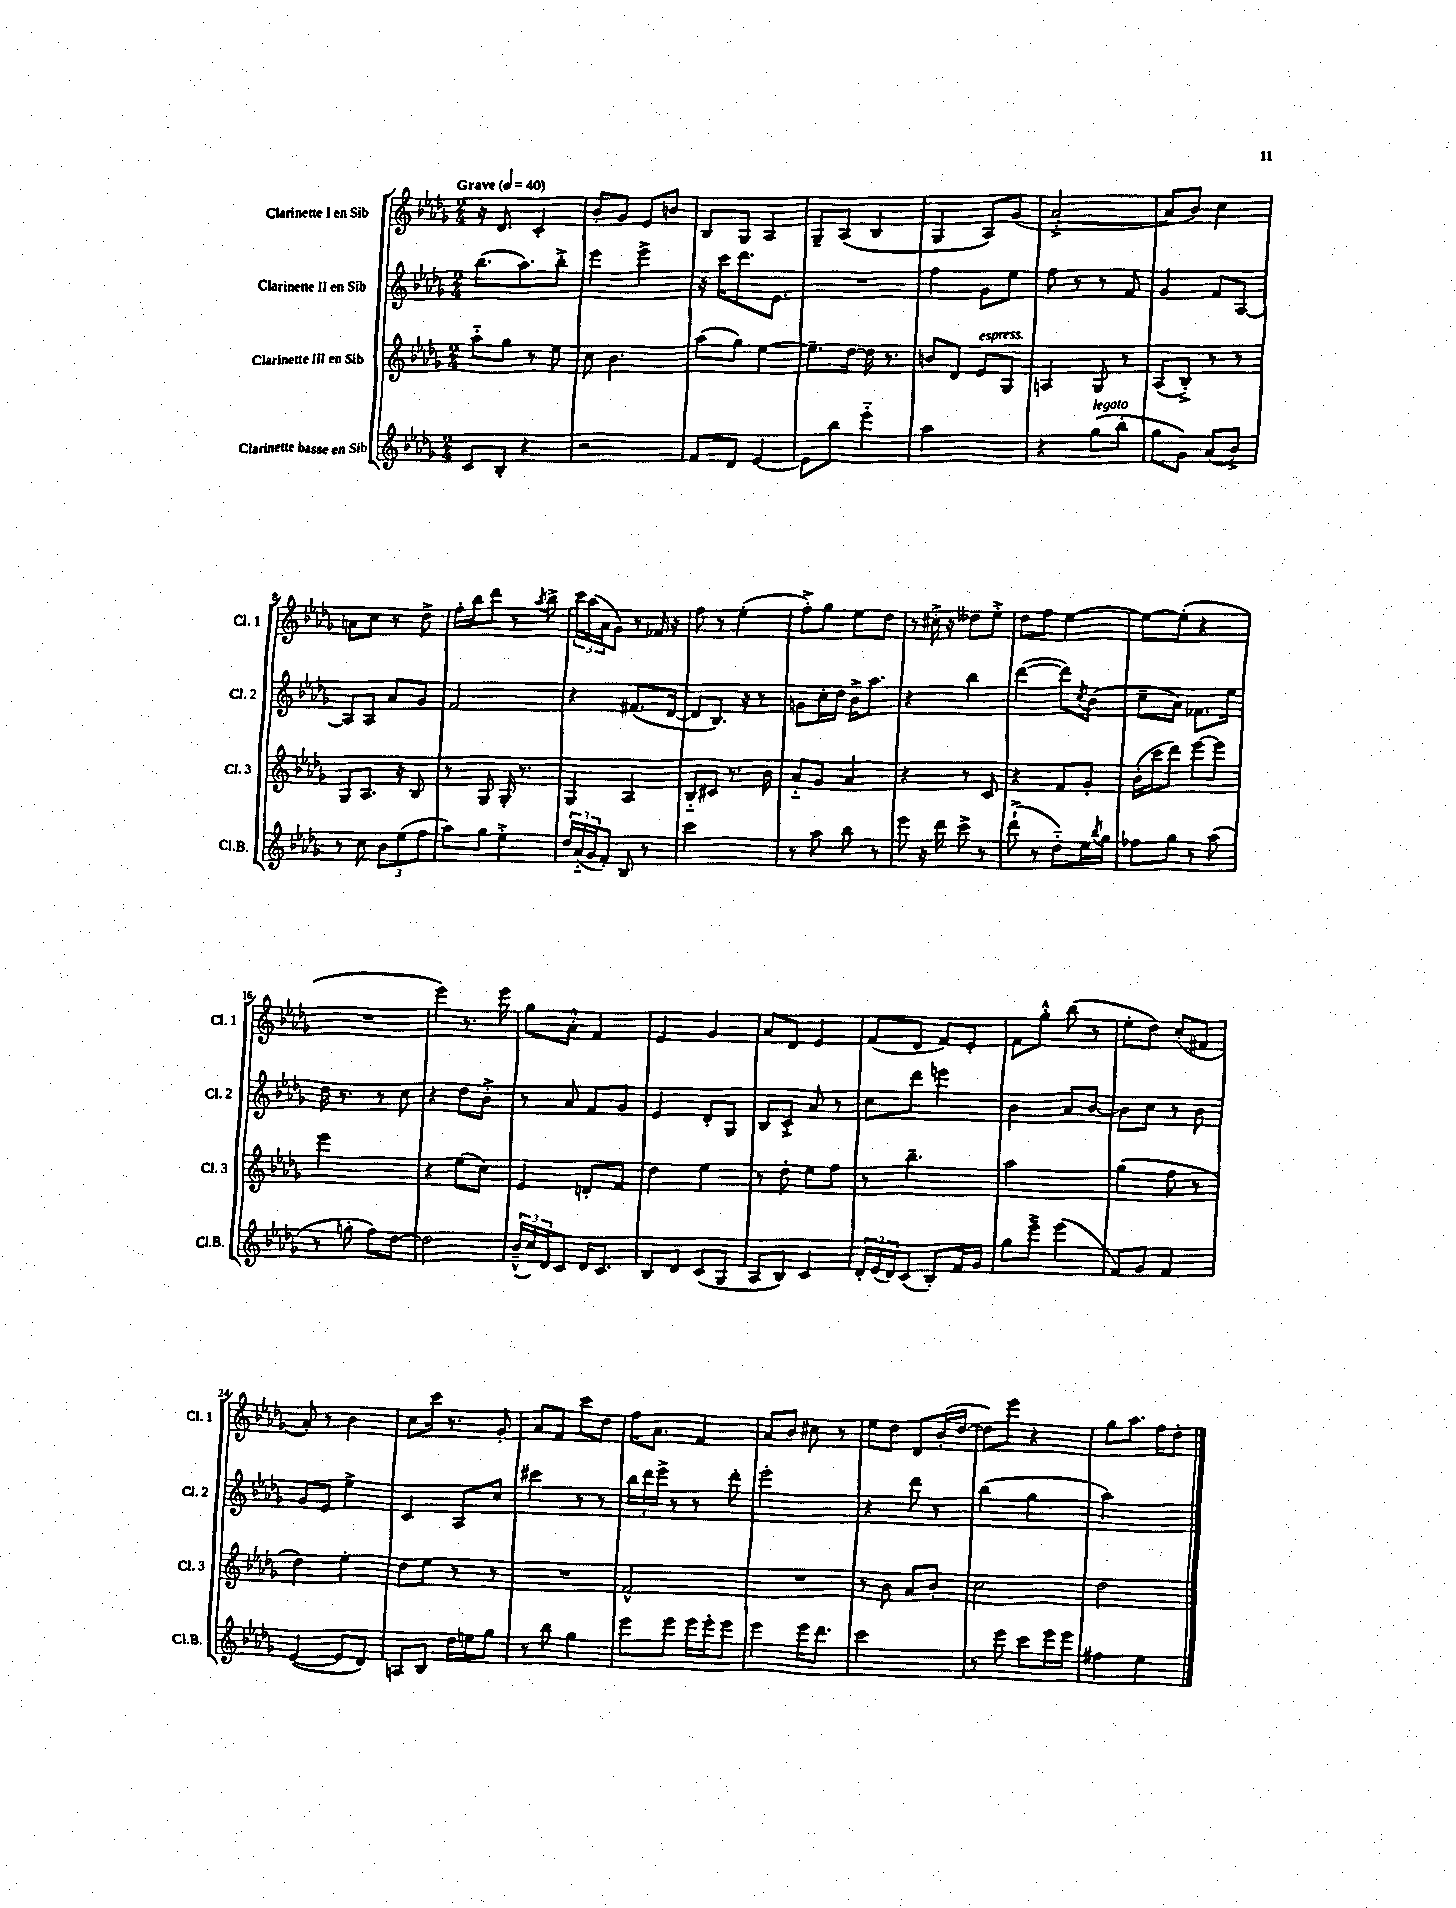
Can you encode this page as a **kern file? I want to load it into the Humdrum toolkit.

**kern	**kern	**kern	**kern
*staff4	*staff3	*staff2	*staff1
*clefG2	*clefG2	*clefG2	*clefG2
*k[b-e-a-d-g-]	*k[b-e-a-d-g-]	*k[b-e-a-d-g-]	*k[b-e-a-d-g-]
*M2/4	*M2/4	*M2/4	*M2/4
*MM40	*MM40	*MM40	*MM40
8c	8aa-'~	(8.bb-	16r
.	.	.	8.d-
8B-'	8gg-	.	.
.	.	8.aa-)	.
4r	8r	.	4c'
.	8ee-	8bb-'^	.
=	=	=	=
2r	8cc	4eee-	8b-'
.	4.b-	.	8g-
.	.	4eee-^	8e-
.	.	.	8b
=	=	=	=
8f	(8aa-	16r	8B-
.	.	16ccc	.
8d-	8gg-)	8.ddd-	8G-
[4e-	[4ee-	.	4A-
.	.	8.e-	.
=	=	=	=
8e-]	8.ee-~]	2r	8G-~
8bb-	.	.	(8A-
.	[16dd-	.	.
4eee-'~	16dd-]	.	4B-
.	8.r	.	.
=	=	=	=
2aa-	8b	4ff	4G-
.	8d-	.	.
.	8e-	8g-	8A-)
.	8G-	8ee-	(8g-
=	=	=	=
4r	4A	8ff	[2a-'^
.	.	8r	.
(8gg-	8G-	8r	.
8bb-'	8r	8f	.
=	=	=	=
8gg-	(8A-	4g-	8a-]
8g-)	8B-'^)	.	8b-)
(8a-	8r	8f	4cc
8b-^)	8r	[8A-	.
=	=	=	=
8r	8G-	8A-]	8a
8cc	8.A-	8A-	8cc
12b-	.	8a-	8r
.	16r	.	.
(12ee-	.	.	.
.	8B-	8g-	8dd-^
12ff	.	.	.
=	=	=	=
8aa-)	8r	2f	16ff'
.	.	.	16bb-
8gg-	8G-	.	8ddd-
4ee-'^	16G-'	.	8r
.	8.r	.	.
.	.	.	8qaa-
.	.	.	8bb-^
=	=	=	=
24dd-	4G-	4r	24ccc
(24a-'~	.	.	(24aa-
24g-	.	.	24a-
8f')	.	.	8g-)
8B-	4A-	(8.f#	8r
8r	.	.	16f-
.	.	[16d-	16r
=	=	=	=
2ccc	8B-'~	8d-]	8ff
.	8c#	8.B-)	8r
.	8.r	.	(4ee-'
.	.	16r	.
.	.	8r	.
.	16b-	.	.
=	=	=	=
8r	8a-'~	8g	8ff'^)
8aa-	8g-	16cc'	8gg-
.	.	16dd-	.
8bb-	4a-	16b-^	8ee-
.	.	8.aa-	.
8r	.	.	8dd-
=	=	=	=
8eee-	4r	4r	8r
16r	.	.	16cc#'^
16ddd-	.	.	16r
8ccc^	8r	4bb-	8dd--
8r	8c	.	8ee-'^
=	=	=	=
(8ddd-`^	4r	([4ddd-	8dd-
8r	.	.	8ff
8dd-'~)	8f	8ddd-])	[4ee-
.	.	8qcc	.
16ee-	8g-'	(8b-	.
8qbb-	.	.	.
16gg-	.	.	.
=	=	=	=
8ff-	(16b-'	8cc~	8ee-_
.	16ccc	.	.
8gg-	8ddd-)	8a-)	(8ee-']
8r	[8eee-	8.f-	4r
(8aa-	8eee-]	.	.
.	.	16ee-	.
=	=	=	=
8r	2eee-	16dd-	2r
.	.	8.r	.
8gg'	.	.	.
8ff)	.	8r	.
[8dd-	.	8cc	.
=	=	=	=
2dd-]	4r	4r	4eee-)
.	(8ee-	8dd-	8.r
.	8cc)	8b-'^	.
.	.	.	16eee-
=	=	=	=
(24b-~^^	4e-	8r	8gg-
24cc)	.	.	.
24d-	.	.	.
8c	.	8a-	8a-'^^
16d-	8d'	8f	4f
8.c	.	.	.
.	8f	8g-	.
=	=	=	=
8B-	4dd-	4e-	4e-
8d-	.	.	.
(8c	4ee-	8d-'	4g-
8G-	.	8G-	.
=	=	=	=
8A-	8r	8B-	8a-
8B-)	8dd-'	8c'^	8d-
4c	8ee-	8a-	4e-
.	8ff	8r	.
=	=	=	=
24d-'	8r	8cc	(8f
(24e-	.	.	.
24d-)	.	.	.
(8c	4.bb-~	8ddd-	8d-
8B-')	.	4eee	8f)
16f	.	.	8e-'
16g-	.	.	.
=	=	=	=
8gg-	2aa-	4b-	8f
8eee-~^	.	.	8gg-'^^
(4eee-	.	8a-	(8bb-
.	.	[8b-	8r
=	=	=	=
8f)	(4gg-	8b-]	8ee-'
8g-	.	8cc	8dd-)
4f	8ff	8r	(8cc'
.	8r	8b-	8f#
=	=	=	=
([4e-	4dd-)	8g-	8a-')
.	.	8e-	8r
8e-]	4ee-'	4ee-^	4b-
8d-)	.	.	.
=	=	=	=
8A	8dd-	4c	8cc
8B-	8ee-	.	16ccc
.	.	.	8.r
16dd-	8r	8A-	.
16ee	.	.	.
8gg-	8r	8cc	8g-'
=	=	=	=
8r	2r	4ccc#	8a-
8bb-	.	.	8f
4gg-	.	8r	8ccc
.	.	8r	8dd-
=	=	=	=
8eee-	2f^^	24bb-	16ff
.	.	24ddd-	.
.	.	.	8.a-
.	.	24eee-^	.
8eee-	.	8r	.
16eee-	.	8r	4f
16eee-'	.	.	.
8eee-	.	8ddd-'	.
=	=	=	=
4eee-	2r	2eee-'	8a-
.	.	.	8b-
16eee-	.	.	8cc#
8.ddd-	.	.	.
.	.	.	8r
=	=	=	=
2ccc	8r	4r	8ee-
.	8b-	.	8dd-
.	8a-	8ddd-	8d-
.	8b-'	8r	(16b-'
.	.	.	[16dd-
=	=	=	=
8r	2cc	(4bb-	8dd-])
8eee-	.	.	8eee-
8ccc	.	4gg-	4r
16eee-	.	.	.
16eee-	.	.	.
=	=	=	=
4ff#	2dd-	2aa-)	8gg-
.	.	.	8.aa-
4ee-	.	.	.
.	.	.	16ff
.	.	.	8dd-'
==	==	==	==
*-	*-	*-	*-
